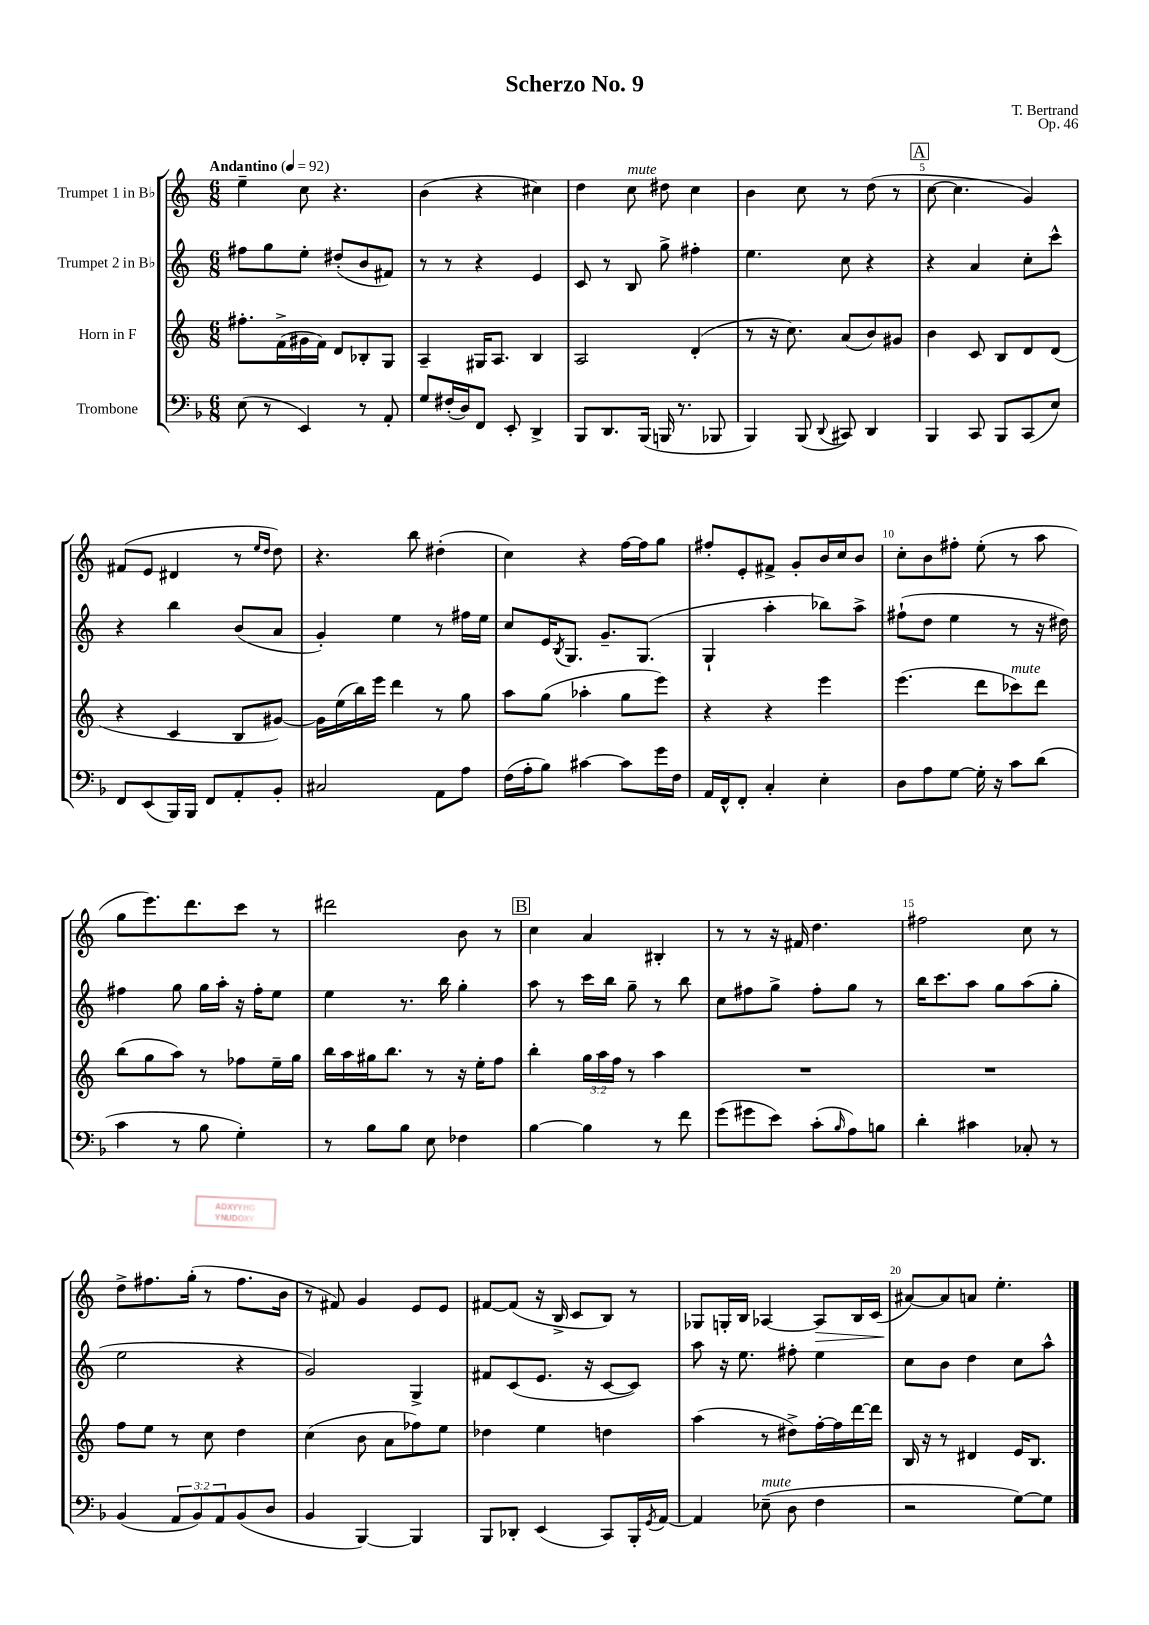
\header { title = "Scherzo No. 9" composer = "T. Bertrand" opus = "Op. 46" }
<<
\new StaffGroup <<
\new Staff = "s0" \with { instrumentName = "Trumpet 1 in Bb" } {
    \clef treble \key c \major \numericTimeSignature \time 6/8 \tempo "Andantino" 4 = 92
    e''4-- c''8 r4. |
    b'4( r4 cis''4) |
    d''4 c''8^\markup { \italic "mute" } dis''8 c''4 |
    b'4 c''8 r8 d''8( r8 |
    \mark \markup { \box "A" } c''8~ c''4. g'4) |
    fis'8( e'8 dis'4 r8 \grace { e''16 d''16 } d''8) |
    r4. b''8 dis''4-.( |
    c''4) r4 f''16~ f''16 g''8 |
    fis''8-. e'8-. fis'8-> g'8-. b'16 c''16 b'8 |
    c''8-. b'8 fis''8-. e''8-.( r8 a''8 |
    g''8 e'''8.) d'''8. c'''8 r8 |
    dis'''2 b'8 r8 |
    \mark \markup { \box "B" } c''4 a'4 bis4-. |
    r8 r8 r16 fis'16 d''4. |
    fis''2 c''8 r8 |
    d''8-> fis''8. g''16-.( r8 fis''8. b'16 |
    r8 fis'8) g'4 e'8 e'8 |
    fis'8~ fis'8( r16 b16-> c'8 b8) r8 |
    ges8 g16-. b16 aes4~ aes8\> b16 c'16( |
    ais'8~\!) ais'8 a'8 e''4.-. \bar "|." |
}
\new Staff = "s1" \with { instrumentName = "Trumpet 2 in Bb" } {
    \clef treble \key c \major \numericTimeSignature \time 6/8
    fis''8 g''8 e''8-. dis''8-.( b'8 fis'8) |
    r8 r8 r4 e'4 |
    c'8 r8 b8 g''8-> fis''4-. |
    e''4. c''8 r4 |
    \mark \markup { \box "A" } r4 a'4 c''8-. c'''8-^ |
    r4 b''4 b'8( a'8 |
    g'4-.) e''4 r8 fis''16 e''16 |
    c''8 e'16 \acciaccatura { b8 } g8. g'8.-- g8.( |
    g4-! a''4-. bes''8) a''8-> |
    fis''8-!( d''8 e''4 r8 r16 dis''16) |
    fis''4 g''8 g''16 a''16-. r16 fis''16-. e''8 |
    e''4 r8. b''16 g''4-. |
    \mark \markup { \box "B" } a''8 r8 c'''16 b''16 g''8-- r8 b''8 |
    c''8 fis''8 g''8-> fis''8-. g''8 r8 |
    b''16 c'''8. a''8 g''8 a''8( g''8-. |
    e''2 r4 |
    g'2) g4-> |
    fis'8 c'8( e'8. r16 c'8~ c'8) |
    a''8 r16 e''8. fis''8-. e''4 |
    c''8 b'8 d''4 c''8 a''8-^ \bar "|." |
}
\new Staff = "s2" \with { instrumentName = "Horn in F" } {
    \clef treble \key c \major \numericTimeSignature \time 6/8 \override Staff.TupletNumber.text = #tuplet-number::calc-fraction-text
    fis''8.-. f'16->( gis'16 f'16) d'8 bes8-. g8 |
    a4-- gis16 a8. b4 |
    a2 d'4-.( |
    r8 r16 c''8.) a'8( b'8) gis'8 |
    \mark \markup { \box "A" } b'4 c'8 b8 d'8 d'8( |
    r4 c'4 b8 gis'8~) |
    gis'16 e''16( b''16) e'''16 d'''4 r8 g''8 |
    a''8 g''8( aes''4-. g''8 e'''8) |
    r4 r4 e'''4 |
    e'''4.( d'''8 ces'''8^\markup { \italic "mute" }) d'''8 |
    b''8( g''8 a''8) r8 fes''8 e''16-- g''16 |
    b''16 a''16 gis''16 b''8. r8 r16 e''16-. f''8 |
    \mark \markup { \box "B" } b''4-. \tuplet 3/2 { g''16 a''16 f''16 } r8 a''4 |
    R2. |
    R2. |
    f''8 e''8 r8 c''8 d''4 |
    c''4( b'8 a'8 fes''8) e''8 |
    des''4 e''4 d''4 |
    a''4( r8 dis''8->) f''16~-. f''16 d'''16~ d'''16 |
    b16 r16 r8 dis'4 e'16 b8. \bar "|." |
}
\new Staff = "s3" \with { instrumentName = "Trombone" } {
    \clef bass \key f \major \numericTimeSignature \time 6/8 \override Staff.TupletNumber.text = #tuplet-number::calc-fraction-text
    e8( r8 e,4) r8 a,8-. |
    g8 fis16-.( d16) f,8 e,8-. d,4-> |
    bes,,8 d,8. bes,,16( b,,16 r8. bes,,8 |
    bes,,4) bes,,8( \appoggiatura { d,8 } cis,8) d,4 |
    \mark \markup { \box "A" } bes,,4 c,8 bes,,8 c,8( e8) |
    f,8 e,8( bes,,16) bes,,16 f,8 a,8-. bes,8-. |
    cis2 a,8 a8 |
    f16( a16-. bes8) cis'4~ cis'8 g'16 f16 |
    a,16 f,16-^ f,8-. c4-. e4-. |
    d8 a8 g8~ g16-. r16 c'8 d'8( |
    c'4 r8 bes8 g4-.) |
    r8 bes8 bes8 e8 fes4 |
    \mark \markup { \box "B" } bes4~ bes4 r8 f'8 |
    g'8( gis'8 e'8) c'8-.( \grace { bes16 } a8) b8 |
    d'4-. cis'4 ces8-. r8 |
    bes,4( \tuplet 3/2 { a,8 bes,8) a,8 } bes,8( d8 |
    bes,4 bes,,4~) bes,,4 |
    bes,,8 des,8-. e,4( c,8) bes,,16-. \acciaccatura { g,8 } a,16~ |
    a,4 ees8--^\markup { \italic "mute" }( d8 f4 |
    r2 g8~) g8 \bar "|." |
}
>>
>>
\layout { \context { \Score \override BarNumber.break-visibility = ##(#f #t #t) barNumberVisibility = #(every-nth-bar-number-visible 5) } }
